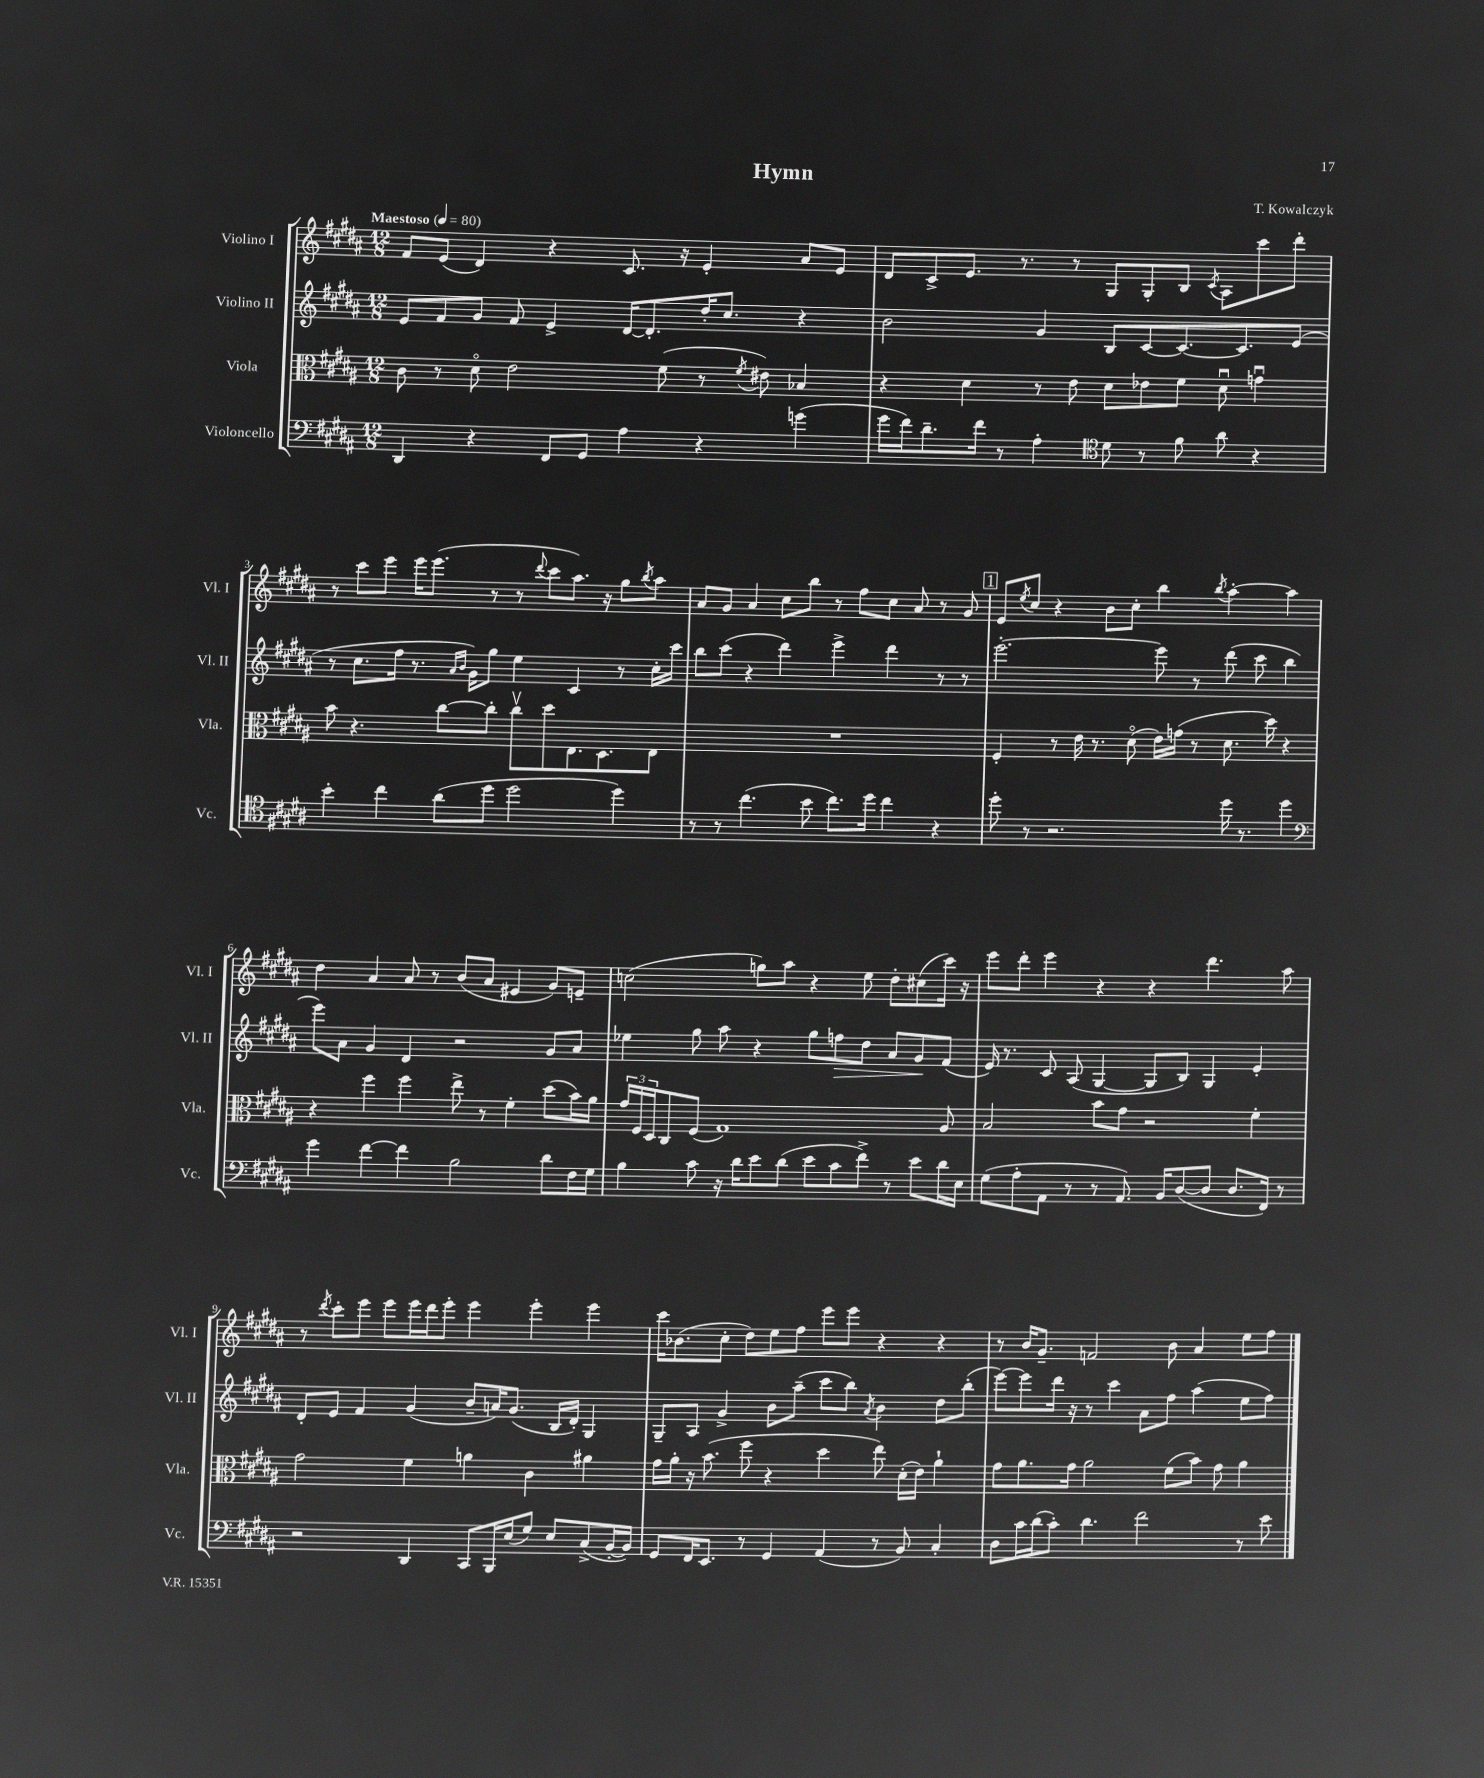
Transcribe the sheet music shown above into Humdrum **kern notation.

**kern	**kern	**kern	**kern
*staff4	*staff3	*staff2	*staff1
*clefF4	*clefC3	*clefG2	*clefG2
*k[f#c#g#d#a#]	*k[f#c#g#d#a#]	*k[f#c#g#d#a#]	*k[f#c#g#d#a#]
*M12/8	*M12/8	*M12/8	*M12/8
*MM80	*MM80	*MM80	*MM80
4DD#/	8c#\	8e/L	8f#/L
.	8r	8f#/	(8e/J
4r	8d#o\	8g#/J	4d#/)
.	2e\	8f#/	.
8FF#/L	.	4e^/	4r
8GG#/J	.	.	.
4A#\	.	[16d#/LK	8.c#/
.	.	8.d#'/]	.
.	(8f#\	.	.
.	.	.	16r
4r	8r	16dd#'/K	4e'/
.	.	8.cc#/J	.
.	8qf#/	.	.
.	8e#\)	.	.
(4g\	4B-/	4r	8a#/L
.	.	.	8e/J
=	=	=	=
16g#\LL	4r	2b\	8d#/L
16f#\J)	.	.	.
8.d#~\	.	.	8c#^/
.	4d#\	.	8.e/J
16f#\Jk	.	.	.
8r	.	.	.
.	.	.	8.r
4A#'\	8r	4g#/	.
.	8e\	.	8r
*clefC4	*	*	*
8d#\	8d#\L	8B/L	8G#/L
8r	8e-\	[8c#/	8G#'/
8f#\	8f#\J	8.c#/_	8B/J
.	.	.	8qc#/
8a#\	8d#u\	.	8A#\L
.	.	8.c#/]	.
4r	4gu\	.	8ccc#\
.	.	(8e/J	8ddd#'\J
=	=	=	=
4b'\	8b\	8r	8r
.	4.r	8.cc#\L	8ccc#\L
4cc#\	.	.	8eee\J
.	.	16ff#\Jk	.
.	.	8.r	16eee\LK
.	.	.	(8.eee\J
(8a#\L	[8cc#\L	.	.
.	.	16qqa#/LL	.
.	.	16qqb/JJ	.
.	.	16g#\LK)	.
8dd#\J	8cc#'\]J	8gg#\J	8r
2dd#\	8cc#v\L	4ee\	8r
.	.	.	8qqddd#/
.	8dd#\	.	8ccc#\L
.	8.E\	4c#/	8.aa#\J)
.	8.D#\	.	16r
4dd#\)	.	8r	8gg#\L
.	.	.	8qbb/
.	8E\J	16cc#'\LL	8aa#\J
.	.	16ccc#\JJ	.
=	=	=	=
8r	1.r	8bb\L	8a#/L
8r	.	(8ccc#\J	8g#/J
(4.cc#\	.	4r	4a#/
.	.	4ddd#\)	8cc#\L
8b\	.	.	8bb\J
8.cc#\L)	.	4eee^\	8r
.	.	.	8ff#\L
16dd#\Jk	.	.	.
4cc#\	.	4ddd#\	8cc#\J
.	.	.	8a#/
4r	.	8r	8r
.	.	8r	8g#/
=	=	=	=
8dd#'\	4F#'/	[2.eee'\	8e/L
.	.	.	8qee/
8r	.	.	8cc#/J
2.r	8r	.	4r
.	16e\	.	.
.	8.r	.	.
.	.	.	8b\L
.	(8d#o\	.	8cc#'\J
.	16e\LL)	8eee\]	4bb\
.	(16g\JJ	.	.
.	8r	8r	.
.	.	.	8qbb/
16dd#\	8.d#\	(8ddd#\	[4aa#'\
8.r	.	.	.
.	.	8ccc#\	.
.	16dd#\)	.	.
4dd#\	4r	4bb\	4aa#\]
=	=	=	=
*clefF4	*	*	*
4g#\	4r	8eee\L)	4dd#\
.	.	8a#\J	.
[4f#\	4ff#\	4g#/	4a#/
4f#\]	4ff#\	4d#/	8a#/
.	.	.	8r
2B\	8ee^\	2r	(8b/L
.	8r	.	8a#/J
.	4f#'\	.	4e#/
8d#\L	(8dd#\L	8g#/L	8g#/L)
16F#\L	16b\L)	8a#/J	8e~/J
16G#\JJ	16a#\JJ	.	.
=	=	=	=
4B\	24g#/LL	4ee-\	(2cc\
.	24F#/	.	.
.	24D#/J	.	.
.	8C#/	.	.
8c#\	(8F#/J	8gg#\	.
16r	1G#)	8aa#\	.
16d#\LK	.	.	.
8e\	.	4r	8gg\L)
(8d#\J	.	.	8aa#\J
8e\L	.	8gg#\L	4r
8c#\	.	8ff\	.
8f#^\J)	.	8dd#\J	8ee\
8r	.	8a#/L	8dd#'\L
8e\L	.	8g#/	(8cc#\
16d#\L	8A#/	(8f#/J	16ccc#\Jk)
16E\JJ	.	.	16r
=	=	=	=
(8G#\L	2B/	16e/)	8eee\L
.	.	8.r	.
8A#'\	.	.	8ddd#'\J
8AA#\J	.	8c#/	4eee\
8r	.	(8A#/	.
8r	8b\L	[4G#/	4r
8.AA#/)	8g#\J	.	.
.	2r	8G#/]L	4r
16BB/LK	.	.	.
([8D#/	.	8B/J)	.
8D#/]J	.	4G#/	4.ddd#\
8.D#/L	.	.	.
.	4f#'\	4e'/	.
16FF#/Jk)	.	.	.
8r	.	.	8aa#\
=	=	=	=
2r	2g#\	8d#'/L	8r
.	.	.	8qddd#/
.	.	8e/J	8ccc#'\L
.	.	4f#/	8eee\J
.	.	.	8eee\L
4DD#/	4f#\	(4g#/	16eee\L
.	.	.	16ddd#\J
.	.	.	8eee'\J
8CC#/L	4a\	8b~/L	4eee\
16BBB/L	.	16a/K)	.
(16E/J	.	(8.g#/J	.
8G#/J)	4c#\	.	4eee'\
8E/L	.	16B/LL	.
.	.	16d#'/JJ)	.
(8C#^/	4a#\	4G#/	4eee\
[16BB'/L	.	.	.
16BB/]JJ)	.	.	.
=	=	=	=
8GG#/L	16g#\LL	8G#~/L	16ccc#\LK
.	16a#'\JJ	.	(8.b-\
16FF#/K	16r	8A#/J	.
8.EE/J	(8.b\	.	.
.	.	4g#^/	8cc#'\J
8r	8ff#\	.	8dd#\L)
4GG#/	4r	8b\L	8ee\
.	.	(8aa#~\J	8ff#\J
(4AA#/	4dd#\	8ccc#\L	8eee\L
.	.	8bb\J)	8eee\J
.	.	8qa#/	.
8r	8ee\)	4b\	4r
8BB/)	(16d#'\LL	.	.
.	16e\JJ)	.	.
4C#'/	4a#`\	8dd#\L	4r
.	.	(8bb'\J	.
=	=	=	=
8D#\L	8g#\L	[8eee\L)	8r
16c#\L	8.a#\	8eee\]	16b/LK
(16d#\J	.	.	8.g#~/J
8c#'\J)	.	16ddd#\Jk	.
.	16g#\Jk	16r	.
4.d#\	2a#\	8r	2f/
.	.	4ccc#\	.
2f#\	.	8a#\L	.
.	(8f#\L	8ff#\J	8b\
.	8b\J)	(4aa#\	4a#/
.	8g#\	.	.
8r	4a#\	8ee\L	8ee\L
8e\	.	8ff#\J)	8ff#\J
==	==	==	==
*-	*-	*-	*-
